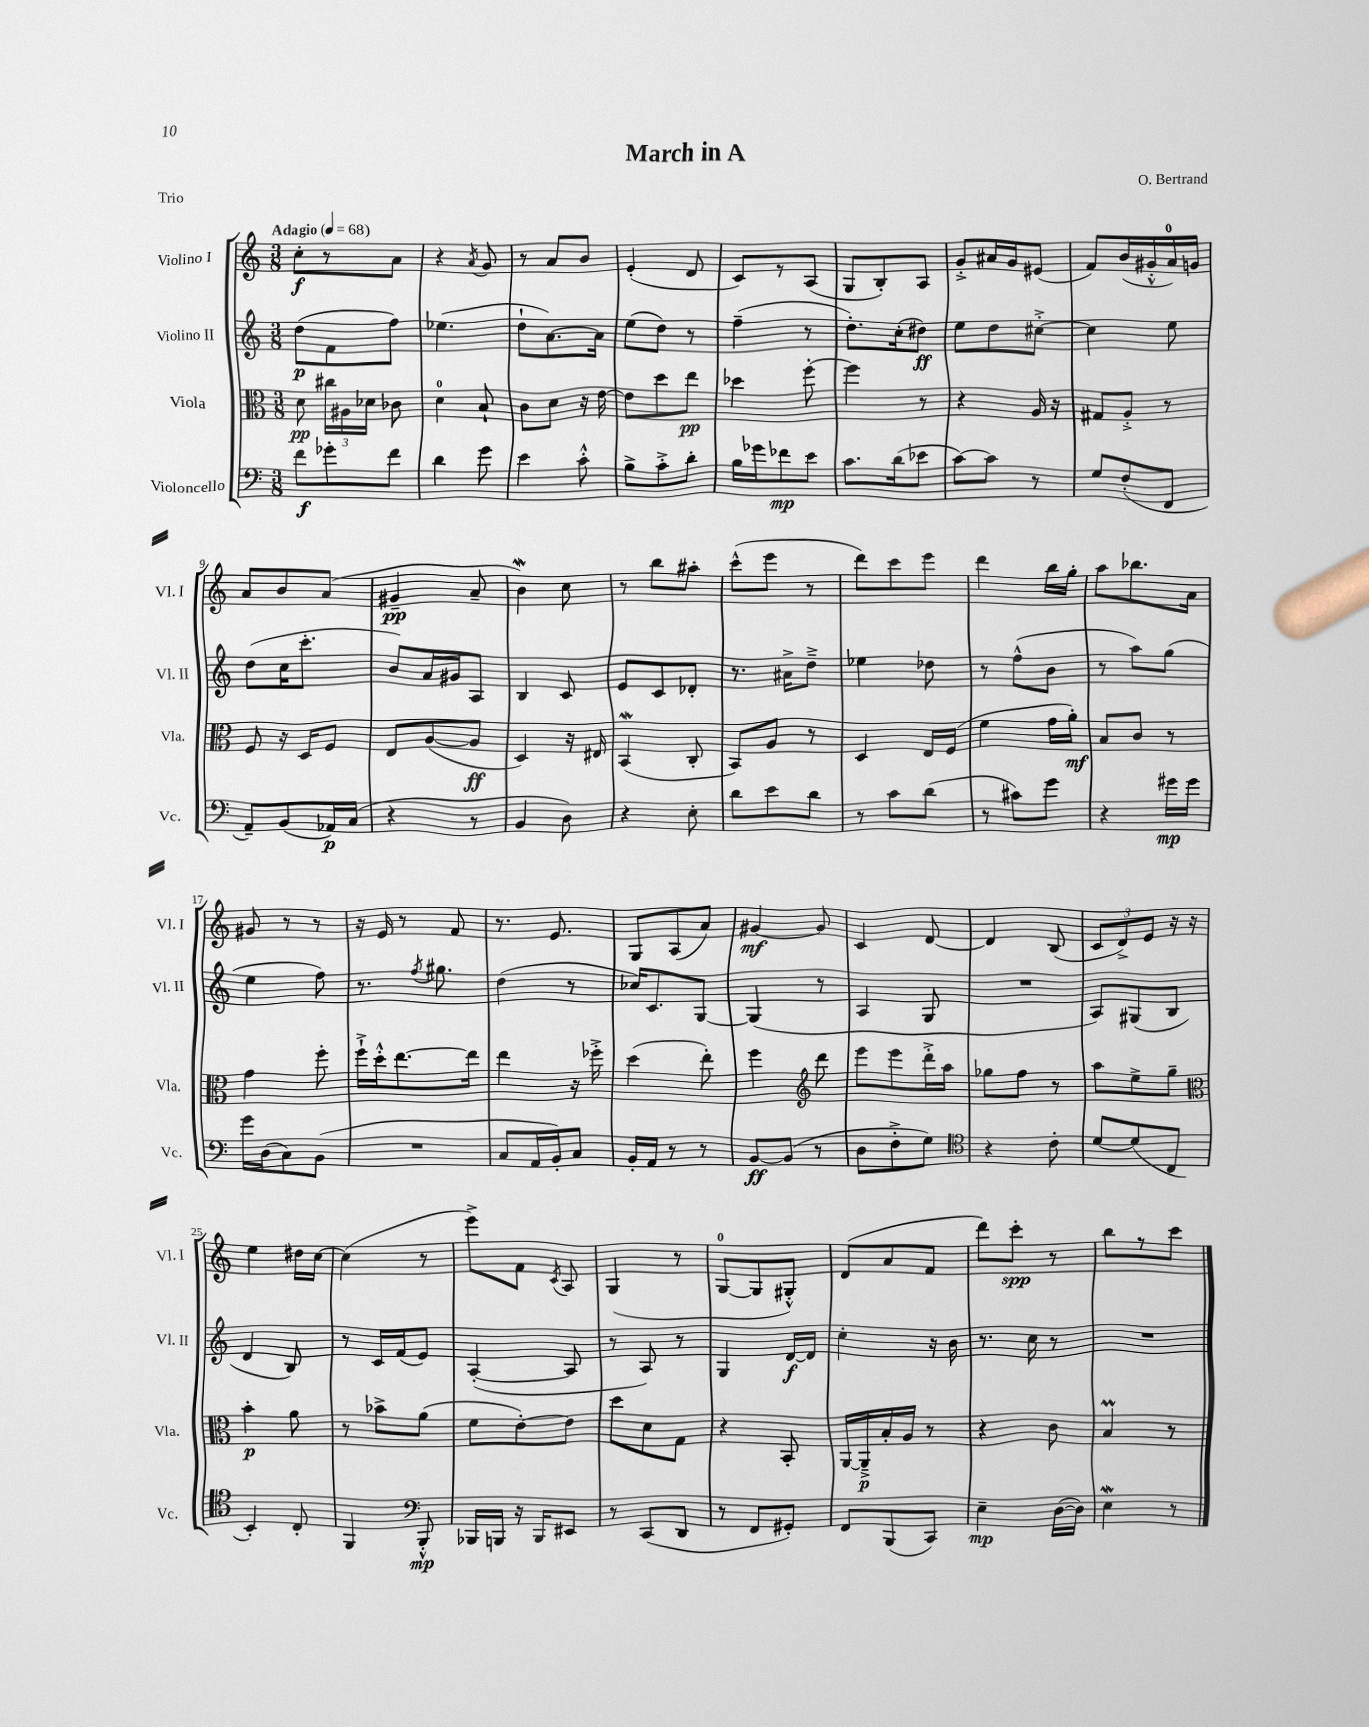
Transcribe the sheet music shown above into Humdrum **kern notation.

**kern	**kern	**kern	**kern
*staff4	*staff3	*staff2	*staff1
*clefF4	*clefC3	*clefG2	*clefG2
*k[]	*k[]	*k[]	*k[]
*M3/8	*M3/8	*M3/8	*M3/8
*MM68	*MM68	*MM68	*MM68
8f	8d	(8dd	8cc'
8g-'	24cc#	8f	8r
.	24A#	.	.
.	24d-	.	.
8f	8c-	8ff)	8a
=	=	=	=
4d	4d	(4.ee-	4r
.	.	.	8qa
8g	8B`	.	8g
=	=	=	=
4e	8c	8dd`	8r
.	8d	[8.a)	8a
8c'^^	16r	.	8b
.	[16e	16a]	.
=	=	=	=
8B^	8e]	(8ee	(4e'
8c'^	8dd	8dd)	.
8d'	8ee	8r	8d
=	=	=	=
16B	4dd-	(4ff~	8c)
16g-	.	.	.
8f-	.	.	8r
8e	[8ff'	8r	(8A
=	=	=	=
8.c	4ff]	8.dd')	8G
.	.	.	8B')
(16d	.	(16cc'	.
8e-	8r	8dd#)	8A
=	=	=	=
[8c)	4r	8ee	8g'^
8c]	.	8dd	16a#
.	.	.	16g
8r	16A	[8cc#'^	(8e#
.	16r	.	.
=	=	=	=
8G	8G#	4cc#]	8f)
(8F'	8A'^	.	(16b
.	.	.	16g#'^^
8FF	8r	8ee	16a)
.	.	.	16g
=	=	=	=
8AA~)	8F	(8dd	8a
(8BB	16r	16cc	8b
.	16D	8.ccc'	.
16AA-)	8F	.	(8a
(16C	.	.	.
=	=	=	=
4r	8E	8b)	4g#~
.	([8A	16a	.
.	.	16g#	.
8r	8A]	8A	8a~
=	=	=	=
4BB	4D)	4B	4b)
8D)	16r	8c	8cc
.	16E#	.	.
=	=	=	=
4r	(4BB	8e	8r
.	.	8c	8bb
8E'	8C'	8d-'	8aa#'
=	=	=	=
8d	8BB)	8.r	(8ccc^^
8e	8A	.	8eee
.	.	16a#^	.
8d	8r	8dd~^	8r
=	=	=	=
8r	4D	4ee-	8ddd)
8c	.	.	8ccc
(8d	16E	8dd-	8eee
.	(16F	.	.
=	=	=	=
8r	4f	8r	4ddd
8c#)	.	(8ff^^	.
8g	16g	8b	16bb
.	16a')	.	16gg'
=	=	=	=
4r	8B	8r	8aa
.	8c	8aa)	8.bb-
16g#	8r	(8gg	.
16g#	.	.	16a
=	=	=	=
16g	4g	4ee	8g#
(16D	.	.	.
8C)	.	.	8r
(8BB	8ff'	8ff)	8r
=	=	=	=
4.r	16ff`^	8.r	16r
.	16dd'^^	.	16e
.	[8.ee	.	8r
.	.	8qff	.
.	.	8.gg#	.
.	.	.	8f
.	16ee]	.	.
=	=	=	=
8C	4ee	(4dd	8.r
16AA	.	.	.
16BB')	.	.	8.e
8C	16r	8r	.
.	16ff-'^	.	.
=	=	=	=
16BB'	(4dd	16cc-)	8G
16AA	.	8.c	.
8r	.	.	(8A
8r	8ee')	[8G	8a)
=	=	=	=
[8BB	4ff	(4G]	[4g#
(8BB]	.	.	.
*	*clefG2	*	*
8r	8ddd	8r	8g#]
=	=	=	=
8D	8eee	4A	4c
8F'^	8eee	.	.
8G)	16ddd'^	8G	[8d
.	16aa	.	.
=	=	=	=
*clefC4	*	*	*
4r	8gg-	4.r	4d]
.	8ff	.	.
8c'	8r	.	(8B
=	=	=	=
[8d	8aa	8A)	12c
.	.	.	12d^)
(8d]	8ee^	(8G#	.
.	.	.	12e
8C	8gg~	8B	16r
.	.	.	16r
=	=	=	=
*	*clefC3	*	*
4BB')	4b'	4d	4ee
8C'	8a	8B)	16dd#
.	.	.	[16cc
=	=	=	=
4FF	8r	8r	(4cc]
.	8b-^	16c	.
.	.	(16f	.
*clefF4	*	*	*
8BBB'^^	(8a	8e)	8r
=	=	=	=
16BBB-	8f	([4A'	8eee^)
16BBB	.	.	.
16r	[8e')	.	8f
16BBB	.	.	.
.	.	.	8qc
8EE#	8e]	8A]	8A
=	=	=	=
8r	8dd	8r	(4G
(8CC	8d	8A)	.
8DD	8G	8r	8r
=	=	=	=
8r	4r	4G	[8G
8FF	.	.	8G]
8GG#')	8BB'	[16d	8G#'^^)
.	.	16d]	.
=	=	=	=
8FF	[16AA	4cc'	(8d
.	16AA~^]	.	.
(8BBB	16B'	.	8a
.	16A	.	.
8CC)	8r	16r	8f
.	.	16b	.
=	=	=	=
4E~	4r	8.r	8ddd)
.	.	.	8ccc'
.	.	16cc	.
([16D	8c	8r	8r
16D])	.	.	.
=	=	=	=
4E	4B	4.r	8bb
.	.	.	8r
8r	8r	.	8ccc
==	==	==	==
*-	*-	*-	*-
